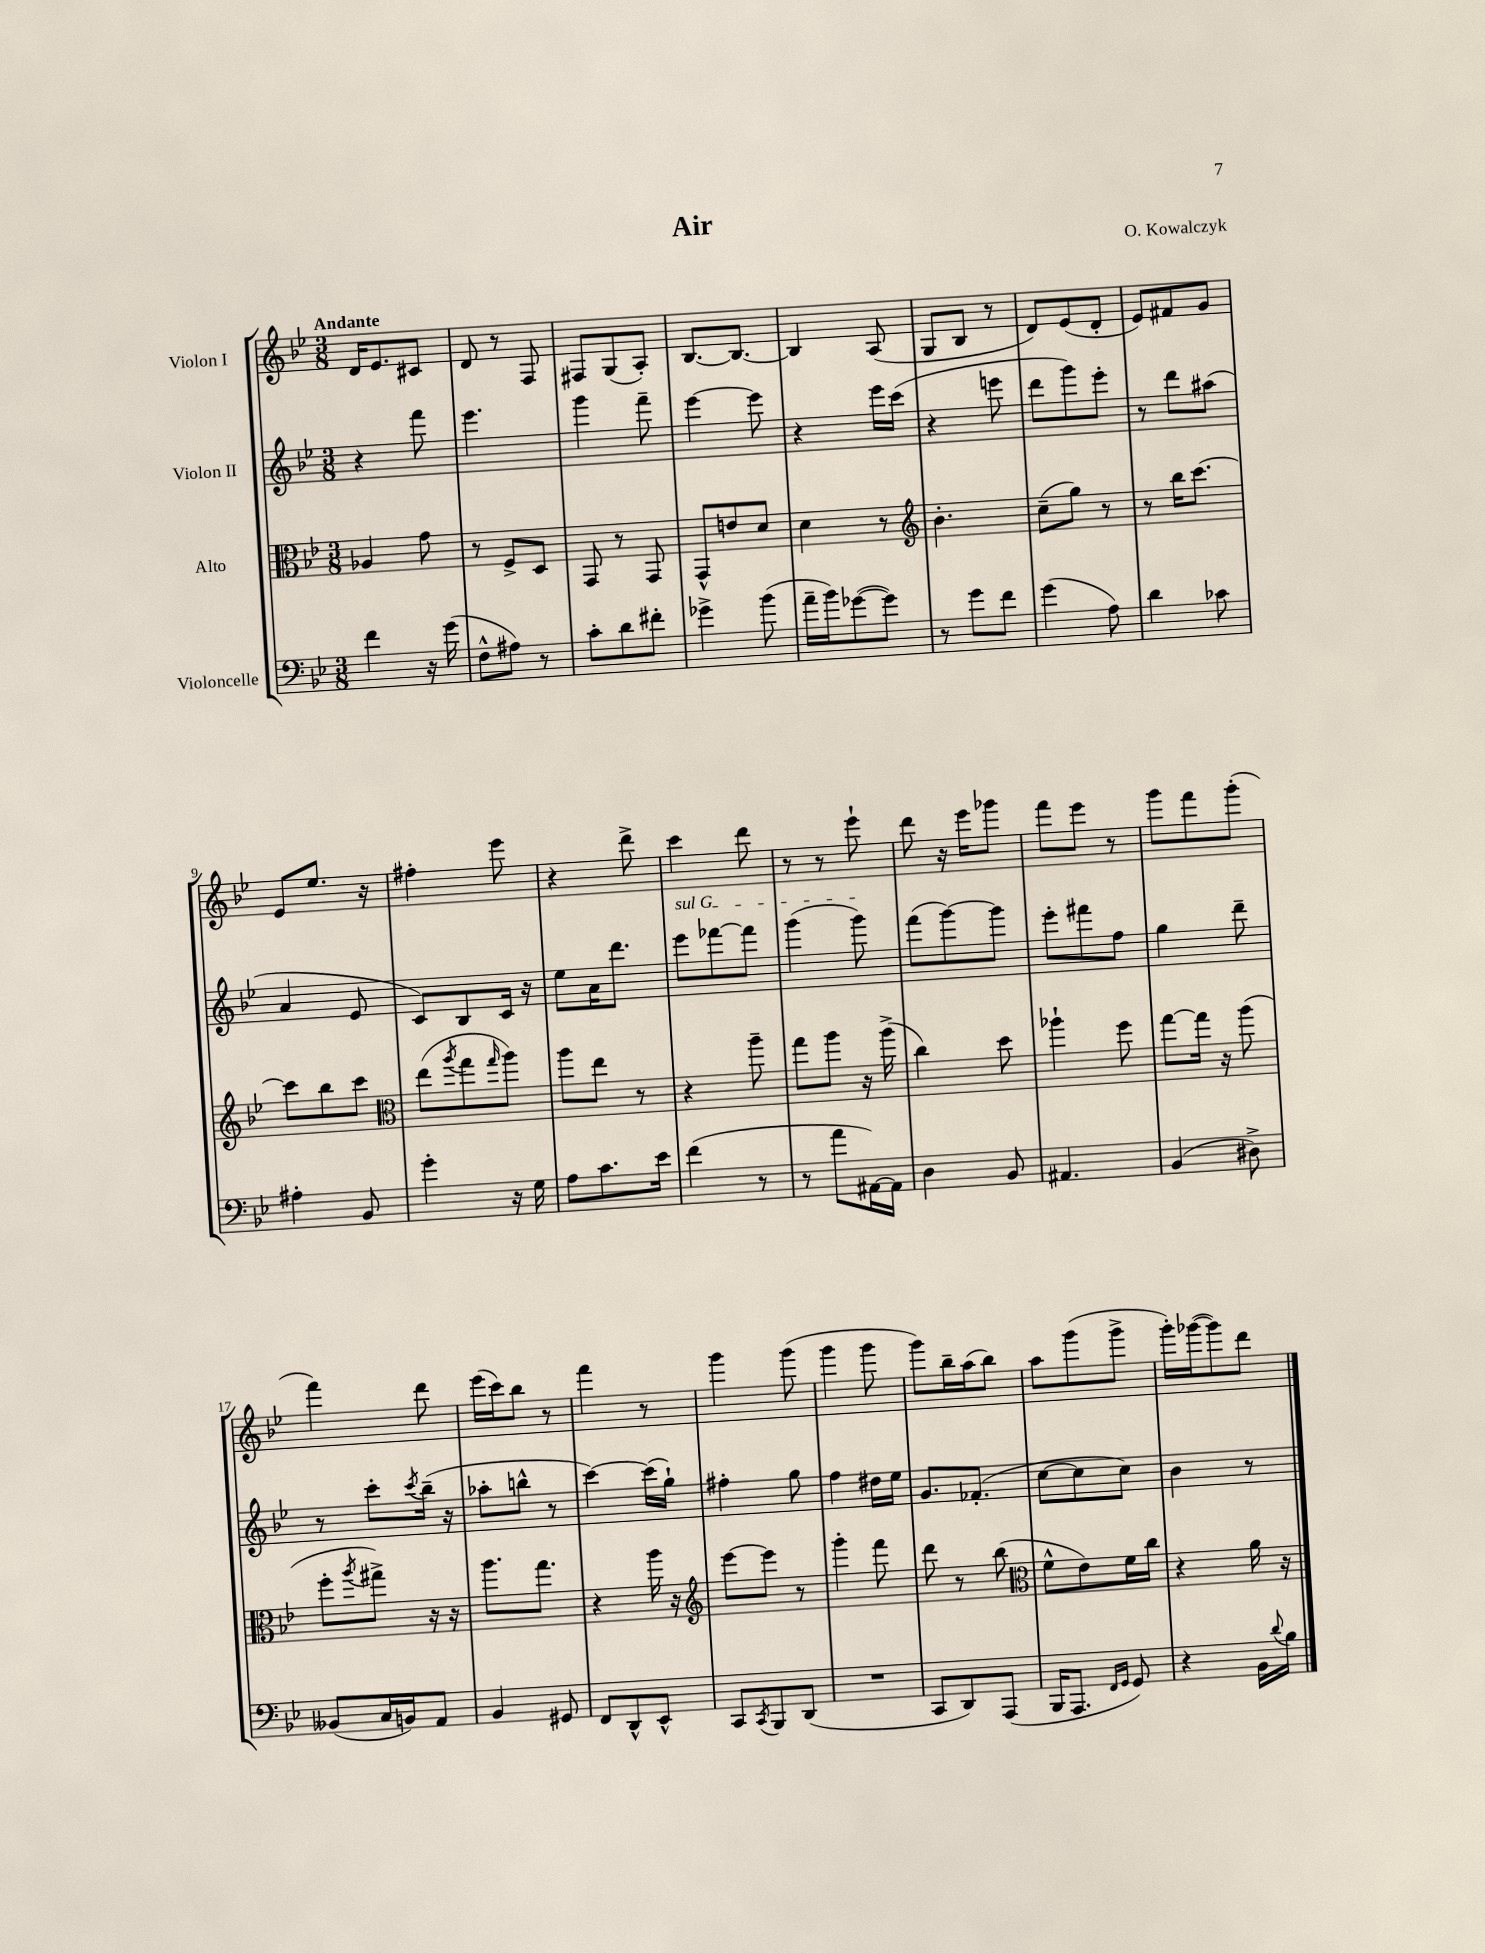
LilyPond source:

\header { title = "Air" composer = "O. Kowalczyk" }
<<
\new StaffGroup <<
\new Staff = "s0" \with { instrumentName = "Violon I" } {
    \clef treble \key bes \major \numericTimeSignature \time 3/8 \tempo "Andante"
    d'16 ees'8. cis'8 |
    d'8 r8 f8 |
    fis8 g8( a8-.) |
    bes8.~ bes8.~ |
    bes4 a8( |
    g8 bes8 r8 |
    d'8) ees'8( d'8-. |
    ees'8) fis'8 g'8 |
    ees'8 ees''8. r16 |
    fis''4-. ees'''8 |
    r4 d'''8-> |
    c'''4 d'''8 |
    r8 r8 ees'''8-! |
    d'''8 r16 ees'''16 ges'''8 |
    f'''8 ees'''8 r8 |
    g'''8 f'''8 g'''8-.( |
    f'''4) d'''8 |
    ees'''16( c'''16) bes''8 r8 |
    f'''4 r8 |
    g'''4 g'''8( |
    g'''4 g'''8 |
    g'''8) bes''16-- a''16( bes''8) |
    a''8 g'''8( g'''8-> |
    g'''16-.) ges'''16~( ges'''8) d'''8 \bar "|." |
}
\new Staff = "s1" \with { instrumentName = "Violon II" } {
    \clef treble \key bes \major \numericTimeSignature \time 3/8
    r4 f'''8 |
    ees'''4. |
    g'''4 f'''8-- |
    ees'''4~ ees'''8 |
    r4 ees'''16 c'''16( |
    r4 e'''8 |
    d'''8 g'''8) ees'''8-. |
    r8 d'''8 ais''8( |
    a'4 ees'8 |
    c'8) bes8 c'16 r16 |
    ees''8 a'16 d'''8. |
    \once \override TextSpanner.bound-details.left.text = \markup { \italic "sul G" } ees'''8\startTextSpan fes'''8~ fes'''8 |
    g'''4( g'''8\stopTextSpan) |
    f'''8( g'''8~) g'''8 |
    ees'''8-. fis'''8 f''8 |
    g''4 d'''8-- |
    r8 c'''8-. \acciaccatura { c'''8 } bes''16--( r16 |
    aes''8-. b''8-^ r8 |
    c'''4~) c'''16( g''16-!) |
    fis''4-. g''8 |
    f''4 dis''16 ees''16 |
    g'8. fes'8.-.( |
    c''8~ c''8 c''8) |
    bes'4 r8 \bar "|." |
}
\new Staff = "s2" \with { instrumentName = "Alto" } {
    \clef alto \key bes \major \numericTimeSignature \time 3/8
    aes4 g'8 |
    r8 f8-> d8 |
    g,8 r8 g,8 |
    g,8-^ e'8 d'8 |
    d'4 r8 |
    \clef treble bes'4.-. |
    c''8--( g''8) r8 |
    r8 bes''16 c'''8.~ |
    c'''8 bes''8 c'''8 |
    \clef alto ees''8( \acciaccatura { a''8 } g''8 \grace { g''16 } a''8) |
    a''8 ees''8 r8 |
    r4 a''8-- |
    g''8 a''8 r16 a''16->( |
    c''4) d''8 |
    aes''4-! f''8 |
    g''8~ g''16 r16 a''8( |
    f''8-. \acciaccatura { a''8 } gis''8->) r16 r16 |
    a''8. g''8. |
    r4 a''16 r16 |
    \clef treble ees'''8~ ees'''8 r8 |
    g'''4-. f'''8 |
    d'''8 r8 bes''8( |
    \clef alto f'8-^ ees'8) f'16 c''16 |
    r4 a'16 r16 \bar "|." |
}
\new Staff = "s3" \with { instrumentName = "Violoncelle" } {
    \clef bass \key bes \major \numericTimeSignature \time 3/8
    f'4 r16 g'16( |
    f8-^ ais8) r8 |
    c'8-. d'8 fis'8-. |
    ges'4-> bes'8( |
    a'16-- bes'16) ges'8~( ges'8) |
    r8 g'8 f'8 |
    g'4( a8) |
    d'4 ces'8 |
    ais4-. bes,8 |
    g'4-. r16 g16 |
    a8 c'8. ees'16 |
    f'4( r8 |
    r8 a'8 ais,16~) ais,16 |
    d4 bes,8 |
    ais,4. |
    bes,4( dis8->) |
    beses,8( c16 b,16) a,8 |
    bes,4 gis,8 |
    f,8 d,8-^ ees,8-^ |
    c,8 \acciaccatura { c,8 } bes,,8 d,8( |
    R4. |
    c,8 d,8) a,,8( |
    bes,,16 a,,8. \grace { f,16 g,16 } g,8) |
    r4 bes,16 \appoggiatura { d'8 } bes16 \bar "|." |
}
>>
>>
